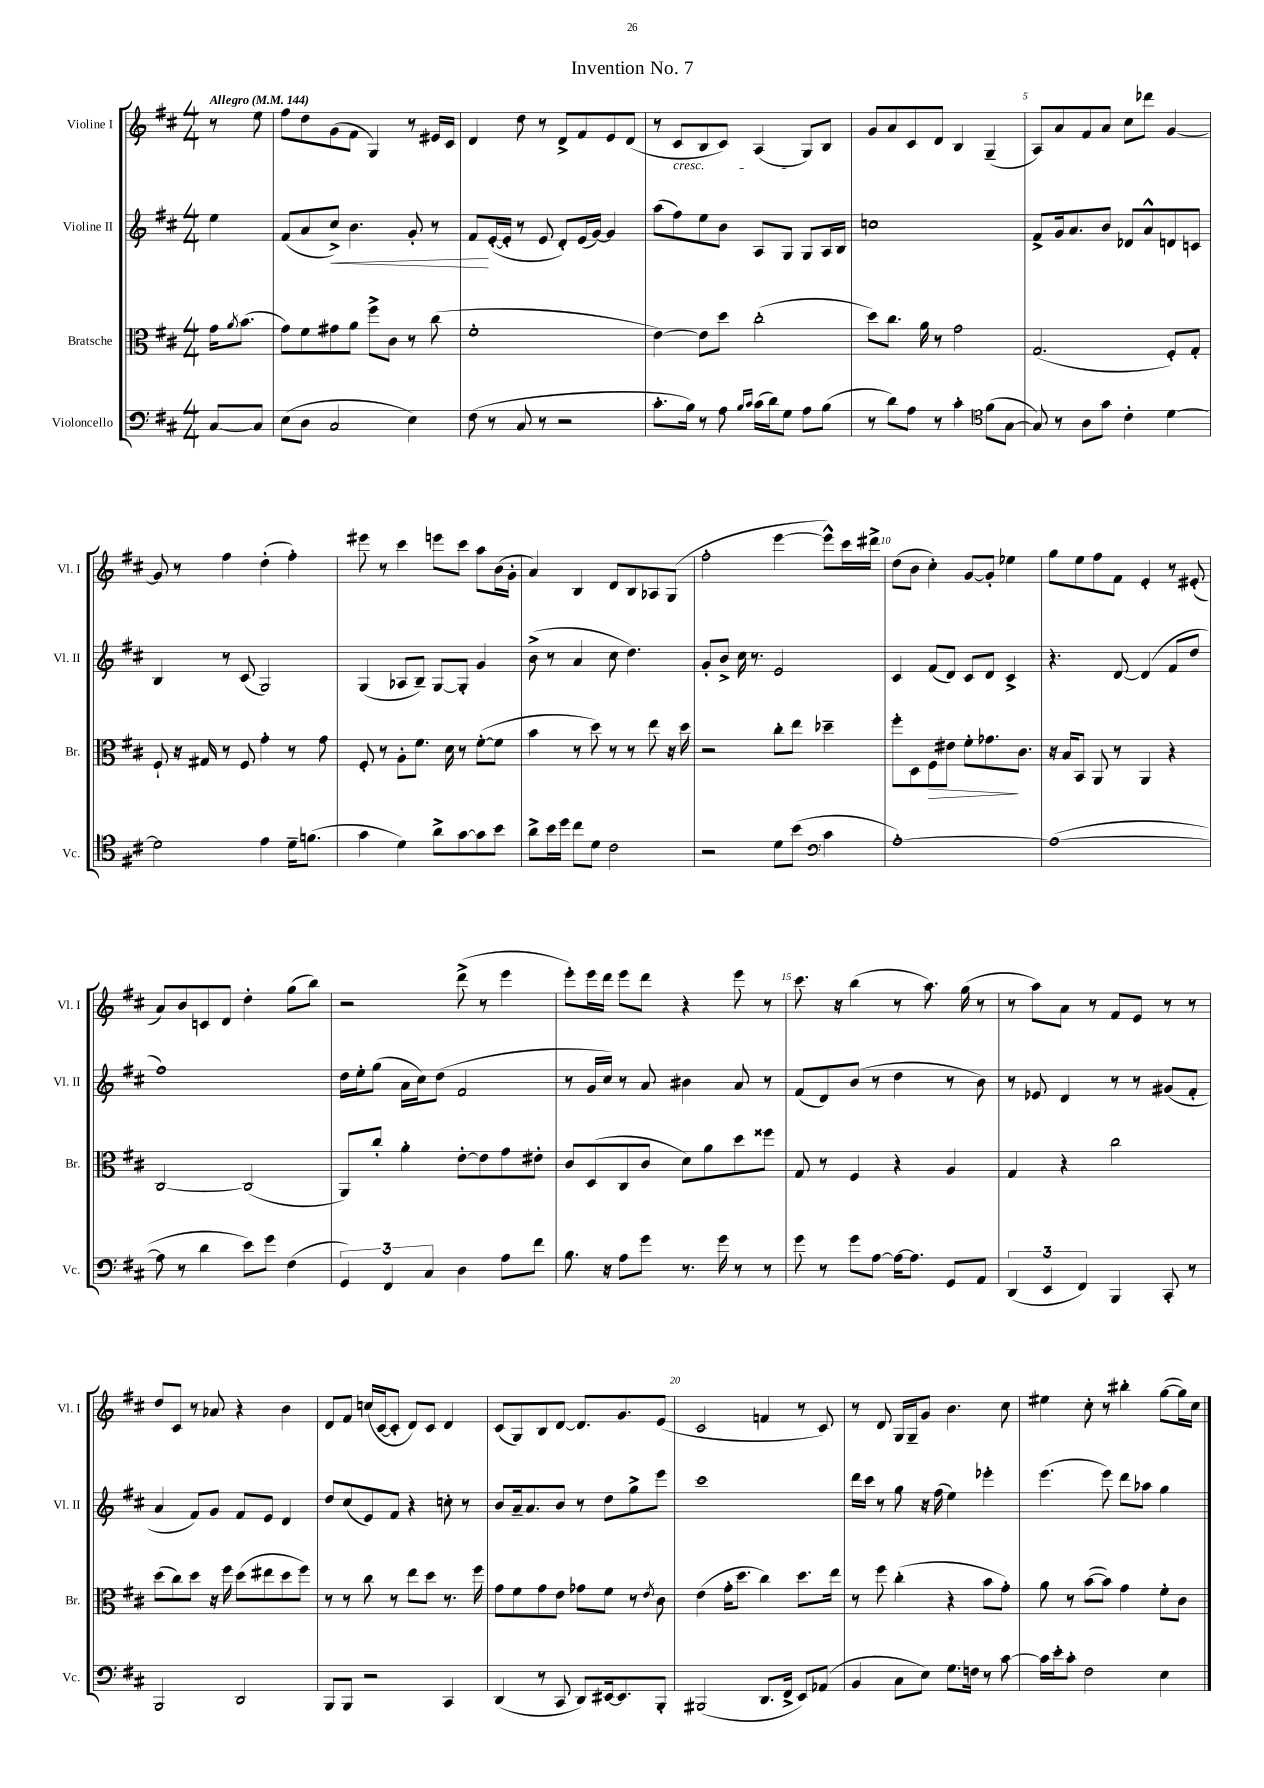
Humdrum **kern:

**kern	**kern	**kern	**kern
*staff4	*staff3	*staff2	*staff1
*clefF4	*clefC3	*clefG2	*clefG2
*k[f#c#]	*k[f#c#]	*k[f#c#]	*k[f#c#]
*M4/4	*M4/4	*M4/4	*M4/4
*MM144	*MM144	*MM144	*MM144
[8C#	16g	4ee	8r
.	8qa	.	.
.	(8.b	.	.
8C#]	.	.	8ee
=	=	=	=
(8E	8g)	(8f#	8ff#
8D	8f#	8a	8dd
2C#	8g#	8cc#^)	(8g
.	8a	4.b	8f#
.	8ff#^	.	4G)
.	8c#	.	.
4E)	8r	8g'	8r
.	(8cc#	8r	16e#
.	.	.	16c#
=	=	=	=
(8F#	1f#'	8f#	4d
8r	.	([16e'	.
.	.	16e']	.
8C#	.	8r	8dd
8r	.	8e	8r
2r	.	8d')	8d^
.	.	(16e	8f#
.	.	[16g)	.
.	.	4g]	8e
.	.	.	(8d
=	=	=	=
8.c#'	[4e)	(8aa	8r
.	.	8ff#)	8c#
16B)	.	.	.
8r	8e]	8ee	8B
8A	8dd	8b	8c#)
16qqB	.	.	.
16qqc#	.	.	.
(16c#	(2cc#'	8A	(4A
16d)	.	.	.
8G	.	8G	.
8A	.	8G	8G)
(8B	.	16A	8B
.	.	16B	.
=	=	=	=
8r	8dd)	1cc	8g
8d)	8.cc#	.	8a
8A	.	.	8c#
.	16a	.	.
8r	8r	.	8d
4c#'	2g	.	4B
*clefC4	*	*	*
(8f#	.	.	(4G~
[8G	.	.	.
=	=	=	=
8G])	(2.G	8f#^	8A)
8r	.	16g	8a
.	.	8.a	.
8A	.	.	8f#
8g	.	8b	8a
4c#'	.	8d-	8cc#
.	.	8a^^	8ddd-
[4d	8F#')	8d	[4g
.	8G'	8c	.
=	=	=	=
2d]	8F#`	4B	8g]
.	16r	.	8r
.	16G#	.	.
.	8r	8r	4ff#
.	8F#	(8c#	.
4e	4g'	2G)	(4dd'
16d~	8r	.	4ff#')
(8.f	.	.	.
.	8g	.	.
=	=	=	=
4g	8F#'	(4G	8eee#
.	8r	.	8r
4d)	8A'	8A-	4ccc#
.	8.f#	8B~)	.
8a^	.	[8G	8eee
.	16d	.	.
[8g	8r	8G']	8ccc#
8g]	([8f#'	4g	8aa
8b	8f#]	.	(16b
.	.	.	16g'
=	=	=	=
8a^	4b	(8b^	4a)
16b	.	8r	.
16dd	.	.	.
8cc#	8r	4a	4B
8d	8dd)	.	.
2c#	8r	8cc#	8d
.	8r	4.dd)	8B
.	8ee	.	8A-
.	16r	.	(8G
.	16dd	.	.
=	=	=	=
2r	2r	8g'	2ff#'
.	.	8b^	.
.	.	16cc#	.
.	.	8.r	.
8d	8cc#'	2e	[4eee
(8b	8ee	.	.
*clefF4	*	*	*
4c#	4dd-~	.	8eee^^])
.	.	.	16ccc#
.	.	.	16ddd#^
=	=	=	=
[1A')	8ff#'	4c#	(8dd
.	8D	.	8b
.	8F#	(8f#	4cc#')
.	8e#	8d)	.
.	8f#'	8c#	[8g
.	8.g-	8d	8g']
.	.	4c#^	4ee-
.	8.c#	.	.
=	=	=	=
(1A_	16r	4.r	8gg
.	16B	.	.
.	8BB	.	8ee
.	8AA	.	8ff#
.	8r	[8d	8f#
.	4AA	(4d]	4e'
.	4r	8f#	8r
.	.	8dd	(8e#'
=	=	=	=
8A]	[2C#	1ff#)	8a)
8r	.	.	8b
4d	.	.	8c
.	.	.	8d
8e)	(2C#]	.	4dd'
8g	.	.	.
(4F#	.	.	(8gg
.	.	.	8bb)
=	=	=	=
6GG)	8AA)	16dd	2r
.	.	16ee'	.
.	8cc#'	(8gg	.
6FF#	.	.	.
.	4a'	16a	.
.	.	16cc#)	.
6C#	.	.	.
.	.	(8dd	.
4D	[8e'	2f#	(8ddd^
.	8e]	.	8r
8A	8g	.	4eee
8f#	8e#'	.	.
=	=	=	=
8.B	8c#	8r	8eee')
.	(8D	16g	16eee
16r	.	16cc#)	16ddd
8A	8C#	8r	8eee
8g	8c#	8a	8ddd
8.r	8d)	4b#	4r
.	8a	.	.
16g	.	.	.
8r	8dd	8a	8eee
8r	8ff##	8r	8r
=	=	=	=
8g	8G	(8f#	8.ccc#
8r	8r	8d)	.
.	.	.	16r
8g	4F#	(8b	(4bb
[8A	.	8r	.
16A_	4r	4dd	8r
8.A]	.	.	.
.	.	.	8.aa)
8GG	4A	8r	.
.	.	.	(16gg
8AA	.	8b)	8r
=	=	=	=
(6DD	4G	8r	8r
.	.	8e-	8aa)
6EE	.	.	.
.	4r	4d	8a
6FF#)	.	.	.
.	.	.	8r
4BBB	2cc#	8r	8f#
.	.	8r	8e
8CC#'	.	(8g#	8r
8r	.	8f#'	8r
=	=	=	=
2BBB	(8dd	4a	8dd
.	8cc#)	.	8c#
.	8dd	8f#)	8r
.	16r	8g	8a-
.	16ff#	.	.
2DD	(8dd	8f#	4r
.	8ee#	8e	.
.	8dd	4d	4b
.	8ff#)	.	.
=	=	=	=
8BBB	8r	8dd	8d
8BBB	8r	(8cc#	8f#
2r	8cc#	8e)	(16cc
.	.	.	[16c#
.	8r	8f#	8c#']
.	8ee	4r	8d)
.	8dd	.	8c#
4CC#	8.r	8cc'	4d
.	.	8r	.
.	16ff#	.	.
=	=	=	=
(4DD	8g	8b	(8c#
.	8f#	16a~	8G)
.	.	8.a	.
8r	8g	.	8B
8CC#	8e	8b	[8d
8DD)	8g-	8r	8.d]
[16EE#	8f#	8dd	.
8.EE#]	.	.	8.g
.	8r	8gg^	.
.	8qe	.	.
8BBB'	8c#	8eee	(8e
=	=	=	=
(2BBB#	(4e	1ccc#	2c#
.	16g'	.	.
.	8.dd	.	.
8.DD	4cc#)	.	4f
16FF#^	.	.	.
8EE)	8.dd	.	8r
(8AA-	.	.	8c#)
.	16ee	.	.
=	=	=	=
4BB	8r	16ddd	8r
.	.	16ccc#	.
.	8ff#	8r	8d
8C#	(4cc#'	8gg	16G
.	.	.	16G~
8E)	.	16r	8g
.	.	(16ff#	.
8.G	4r	4ee)	4.b
16F	.	.	.
8r	8b	4eee-'	.
[8c#	8g')	.	8cc#
=	=	=	=
16c#]	8a	(4.eee	4ee#
16e'	.	.	.
8c#'	8r	.	.
2F#	([8b	.	8cc#'
.	8b])	8eee)	8r
.	4g	8ddd	4bb#'
.	.	8aa-	.
4E	8f#'	4gg	([8gg
.	8c#	.	16gg])
.	.	.	16cc#
==	==	==	==
*-	*-	*-	*-
